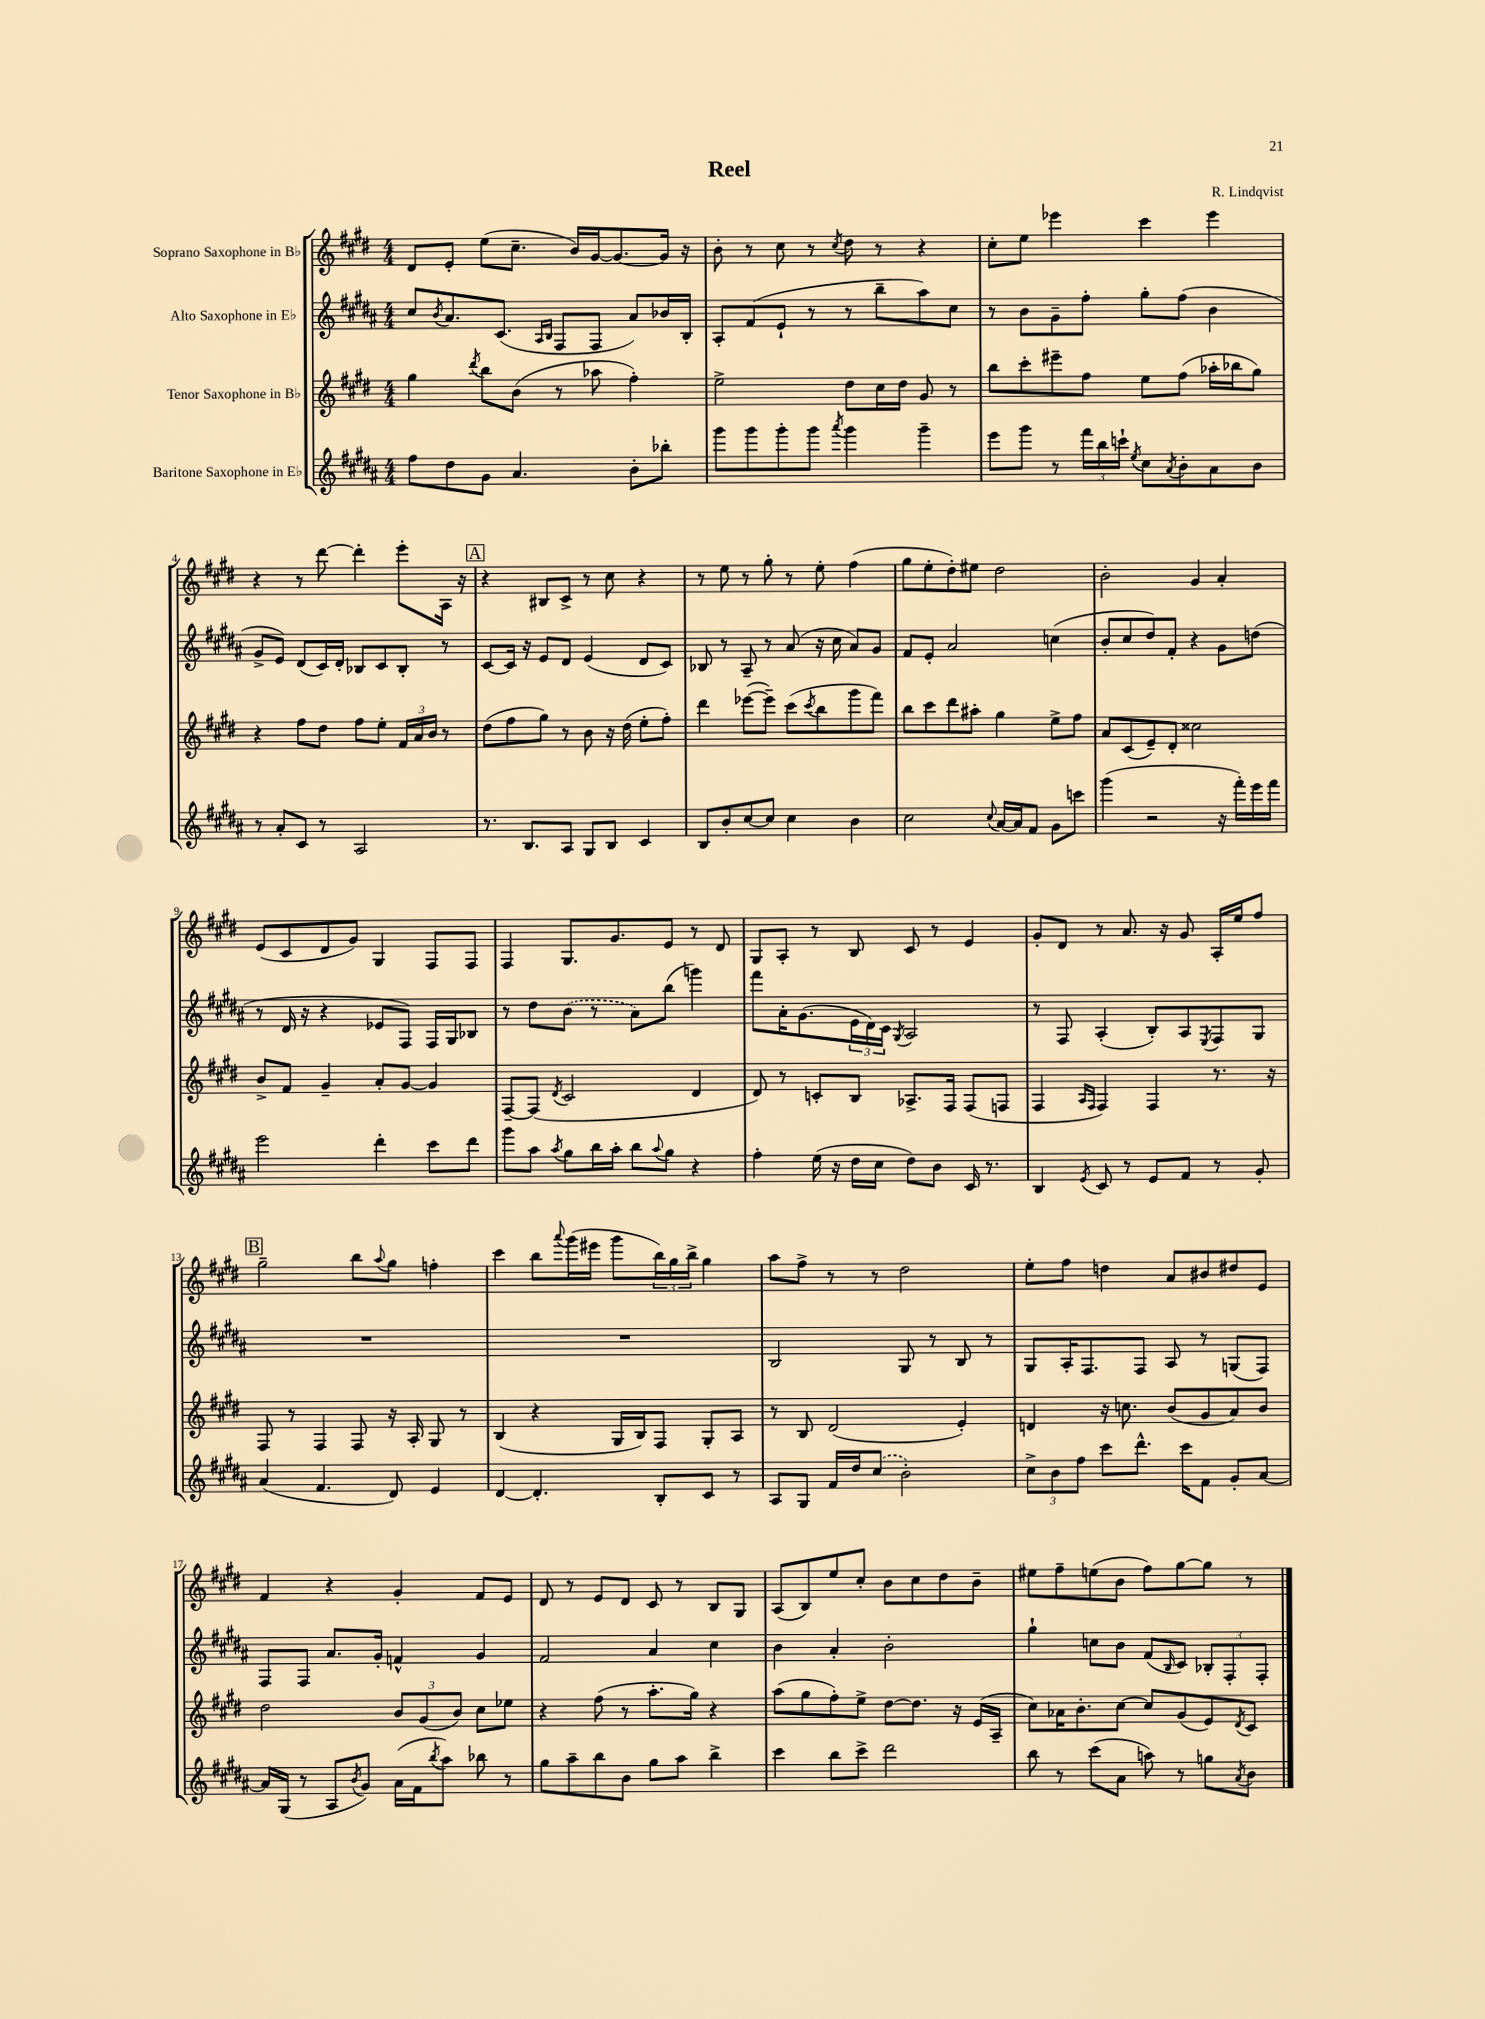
\header { title = "Reel" composer = "R. Lindqvist" }
<<
\new StaffGroup <<
\new Staff = "s0" \with { instrumentName = "Soprano Saxophone in Bb" } {
    \clef treble \key e \major \numericTimeSignature \time 4/4
    dis'8 e'8-. e''8( cis''8.-- b'16) gis'16~ gis'8.~ gis'16 r16 |
    b'8-. r8 cis''8 r8 \acciaccatura { cis''8 } dis''8 r8 r4 |
    cis''8-. e''8 ees'''4 cis'''4 ees'''4 |
    r4 r8 dis'''8~ dis'''4-. e'''8-. a16 r16 |
    \mark \markup { \box "A" } r4 bis8 cis'8-> r8 cis''8 r4 |
    r8 e''8 r8 gis''8-. r8 e''8-. fis''4( |
    gis''8 e''8-. dis''8-.) eis''8 dis''2 |
    b'2-. gis'4 a'4-. |
    e'8( cis'8 dis'8 gis'8) gis4 fis8 fis8 |
    fis4 gis8. gis'8. e'8 r8 dis'8 |
    gis8 a8-. r8 b8 cis'8 r8 e'4 |
    gis'8-. dis'8 r8 a'8. r16 gis'8 a16-. e''16 fis''8 |
    \mark \markup { \box "B" } gis''2-- b''8 \appoggiatura { a''8 } gis''8 f''4-. |
    cis'''4 b''8 \appoggiatura { a'''8 } gis'''16( eis'''16 gis'''8 \tuplet 3/2 { b''16) gis''16 b''16-> } gis''4 |
    a''8 fis''8-> r8 r8 dis''2 |
    e''8-. fis''8 d''4 a'8 bis'8 dis''8 e'8 |
    fis'4 r4 gis'4-. fis'8 e'8 |
    dis'8 r8 e'8 dis'8 cis'8 r8 b8 gis8 |
    a8( b8) e''8 cis''8-. b'8 cis''8 dis''8 b'8-- |
    eis''8 fis''8-- e''8( b'8 fis''8) gis''8~ gis''8 r8 \bar "|." |
}
\new Staff = "s1" \with { instrumentName = "Alto Saxophone in Eb" } {
    \clef treble \key b \major \numericTimeSignature \time 4/4
    cis''8 \acciaccatura { b'8 } ais'8. cis'8.( \grace { ais16 b16 } fis8 fis8 ais'8) bes'16 b16-. |
    ais8-. fis'8( e'8-! r8 r8 b''8-- ais''8) cis''8 |
    r8 b'8 gis'8-- fis''8-. gis''8-. fis''8( b'4 |
    gis'8-> e'8) dis'8( cis'16) dis'16-. bes8 cis'8 bes8-. r8 |
    \mark \markup { \box "A" } cis'8~ cis'16 r16 e'8 dis'8 e'4( dis'8 cis'8) |
    bes8 r8 ais8-- r8 ais'8( r16 cis''16 ais'8) gis'8 |
    fis'8 e'8-. ais'2 c''4( |
    b'8-. cis''8 dis''8) fis'8-. r4 gis'8 d''8( |
    r8 dis'16 r16 r4 ees'8 fis8) fis16 gis16 bes8 |
    r8 dis''8 \once \slurDashed b'8( r8 ais'8) b''8( g'''4) |
    fis'''8 ais'16-. gis'8.( \tuplet 3/2 { e'16 dis'16) cis'16 } \acciaccatura { gis8 } ais2 |
    r8 fis8 ais4-.( b8-.) ais8 \acciaccatura { e8 } fis8 gis8 |
    \mark \markup { \box "B" } R1 |
    R1 |
    b2 gis8 r8 b8 r8 |
    gis8 ais16-. fis8. fis8 ais8 r8 g8( fis8) |
    fis8 fis8 ais'8. gis'16-. f'4-^ gis'4 |
    fis'2 ais'4 cis''4 |
    b'4 ais'4-. b'2-. |
    gis''4-! c''8 b'8 fis'8( \grace { b16 } cis'8) \tuplet 3/2 { bes8-. fis8-. fis8-. } \bar "|." |
}
\new Staff = "s2" \with { instrumentName = "Tenor Saxophone in Bb" } {
    \clef treble \key e \major \numericTimeSignature \time 4/4
    gis''4 \acciaccatura { dis'''8 } b''8 b'8( r8 aes''8 fis''4-.) |
    e''2-> dis''8 cis''16 dis''16 gis'8 r8 |
    b''8 cis'''8-. eis'''8-- fis''8 e''8 fis''8( aes''16-. bes''16 gis''8) |
    r4 fis''8 dis''8 fis''8 e''8-. \tuplet 3/2 { fis'16 a'16 b'16 } r8 |
    \mark \markup { \box "A" } dis''8( fis''8 gis''8) r8 b'8 r16 dis''16( e''8-. fis''8-.) |
    dis'''4 ees'''8~( ees'''8--) cis'''8( \acciaccatura { cis'''8 } b''8 gis'''8 fis'''8) |
    b''8 cis'''8 dis'''8 ais''8-. gis''4 e''8-> fis''8 |
    a'8 cis'8( e'8--) dis'8-. cisis''2 |
    b'8-> fis'8 gis'4-- a'8-. gis'8~ gis'4 |
    fis8~-- fis8( \acciaccatura { dis'8 } cis'2 dis'4 |
    dis'8) r8 c'8-. b8 aes8.-> fis16 fis8( f8 |
    fis4 \grace { a16 fis16 } fis4) fis4 r8. r16 |
    \mark \markup { \box "B" } fis8 r8 fis4 fis8 r16 a16-. gis8 r8 |
    b4( r4 gis16 b16) fis8 gis8-. a8 |
    r8 b8 dis'2( e'4-.) |
    d'4 r16 c''8. b'8( gis'8 a'8) b'8 |
    dis''2 \tuplet 3/2 { b'8 gis'8( b'8) } cis''8 ees''8 |
    r4 fis''8( r8 a''8.-. gis''16) r4 |
    a''8( gis''8 fis''8-.) e''8-> dis''8~ dis''8. r16 e'16( a16-- |
    cis''8) aes'16 b'8.-. cis''8~ cis''8 gis'8( e'8) \acciaccatura { dis'8 } cis'8 \bar "|." |
}
\new Staff = "s3" \with { instrumentName = "Baritone Saxophone in Eb" } {
    \clef treble \key b \major \numericTimeSignature \time 4/4
    fis''8 dis''8 gis'8 ais'4. b'8-. bes''8-. |
    gis'''8 gis'''8 gis'''8-. gis'''8 \acciaccatura { ais'''8 } gis'''4 gis'''4-- |
    e'''8 gis'''8 r8 \tuplet 3/2 { fis'''16 b''16 c'''16-! } \acciaccatura { e''8 } cis''8 \acciaccatura { ais'8 } b'8-. ais'8 b'8 |
    r8 ais'8-. cis'8 r8 ais2 |
    \mark \markup { \box "A" } r8. b8. ais8 gis8 b8 cis'4 |
    b8 b'8-. cis''8~ cis''8 cis''4 b'4 |
    cis''2 \appoggiatura { cis''8 } ais'16~ ais'16 fis'8 gis'8 c'''8 |
    gis'''4( r2 r16 fis'''16-.) e'''16 fis'''16 |
    e'''2 dis'''4-. cis'''8 dis'''8 |
    gis'''8 ais''8 \acciaccatura { ais''8 } gis''8 b''16 ais''16-. b''8 \appoggiatura { ais''8 } gis''8 r4 |
    fis''4-. e''16( r16 dis''16 cis''16 dis''8) b'8 cis'16 r8. |
    b4 \acciaccatura { e'8 } cis'8 r8 e'8 fis'8 r8 gis'8-. |
    \mark \markup { \box "B" } ais'4( fis'4. dis'8) e'4 |
    dis'4~ dis'4.-. b8-. cis'8 r8 |
    ais8 gis8 fis'16 dis''16 \once \slurDashed cis''8( b'2-.) |
    \tuplet 3/2 { cis''8-> b'8 fis''8 } cis'''8 dis'''8.-^ cis'''16 fis'8 gis'8-. ais'8~ |
    ais'16 gis16( r8 ais8 \acciaccatura { b'8 } gis'8) ais'16( fis'16 \acciaccatura { b''8 } ais''8) bes''8 r8 |
    gis''8 ais''8-- b''8 b'8 gis''8 ais''8 b''4-> |
    cis'''4 b''8 cis'''8-> dis'''2 |
    b''8 r8 cis'''8( ais'8 a''8) r8 g''8 \acciaccatura { ais'8 } b'8 \bar "|." |
}
>>
>>
